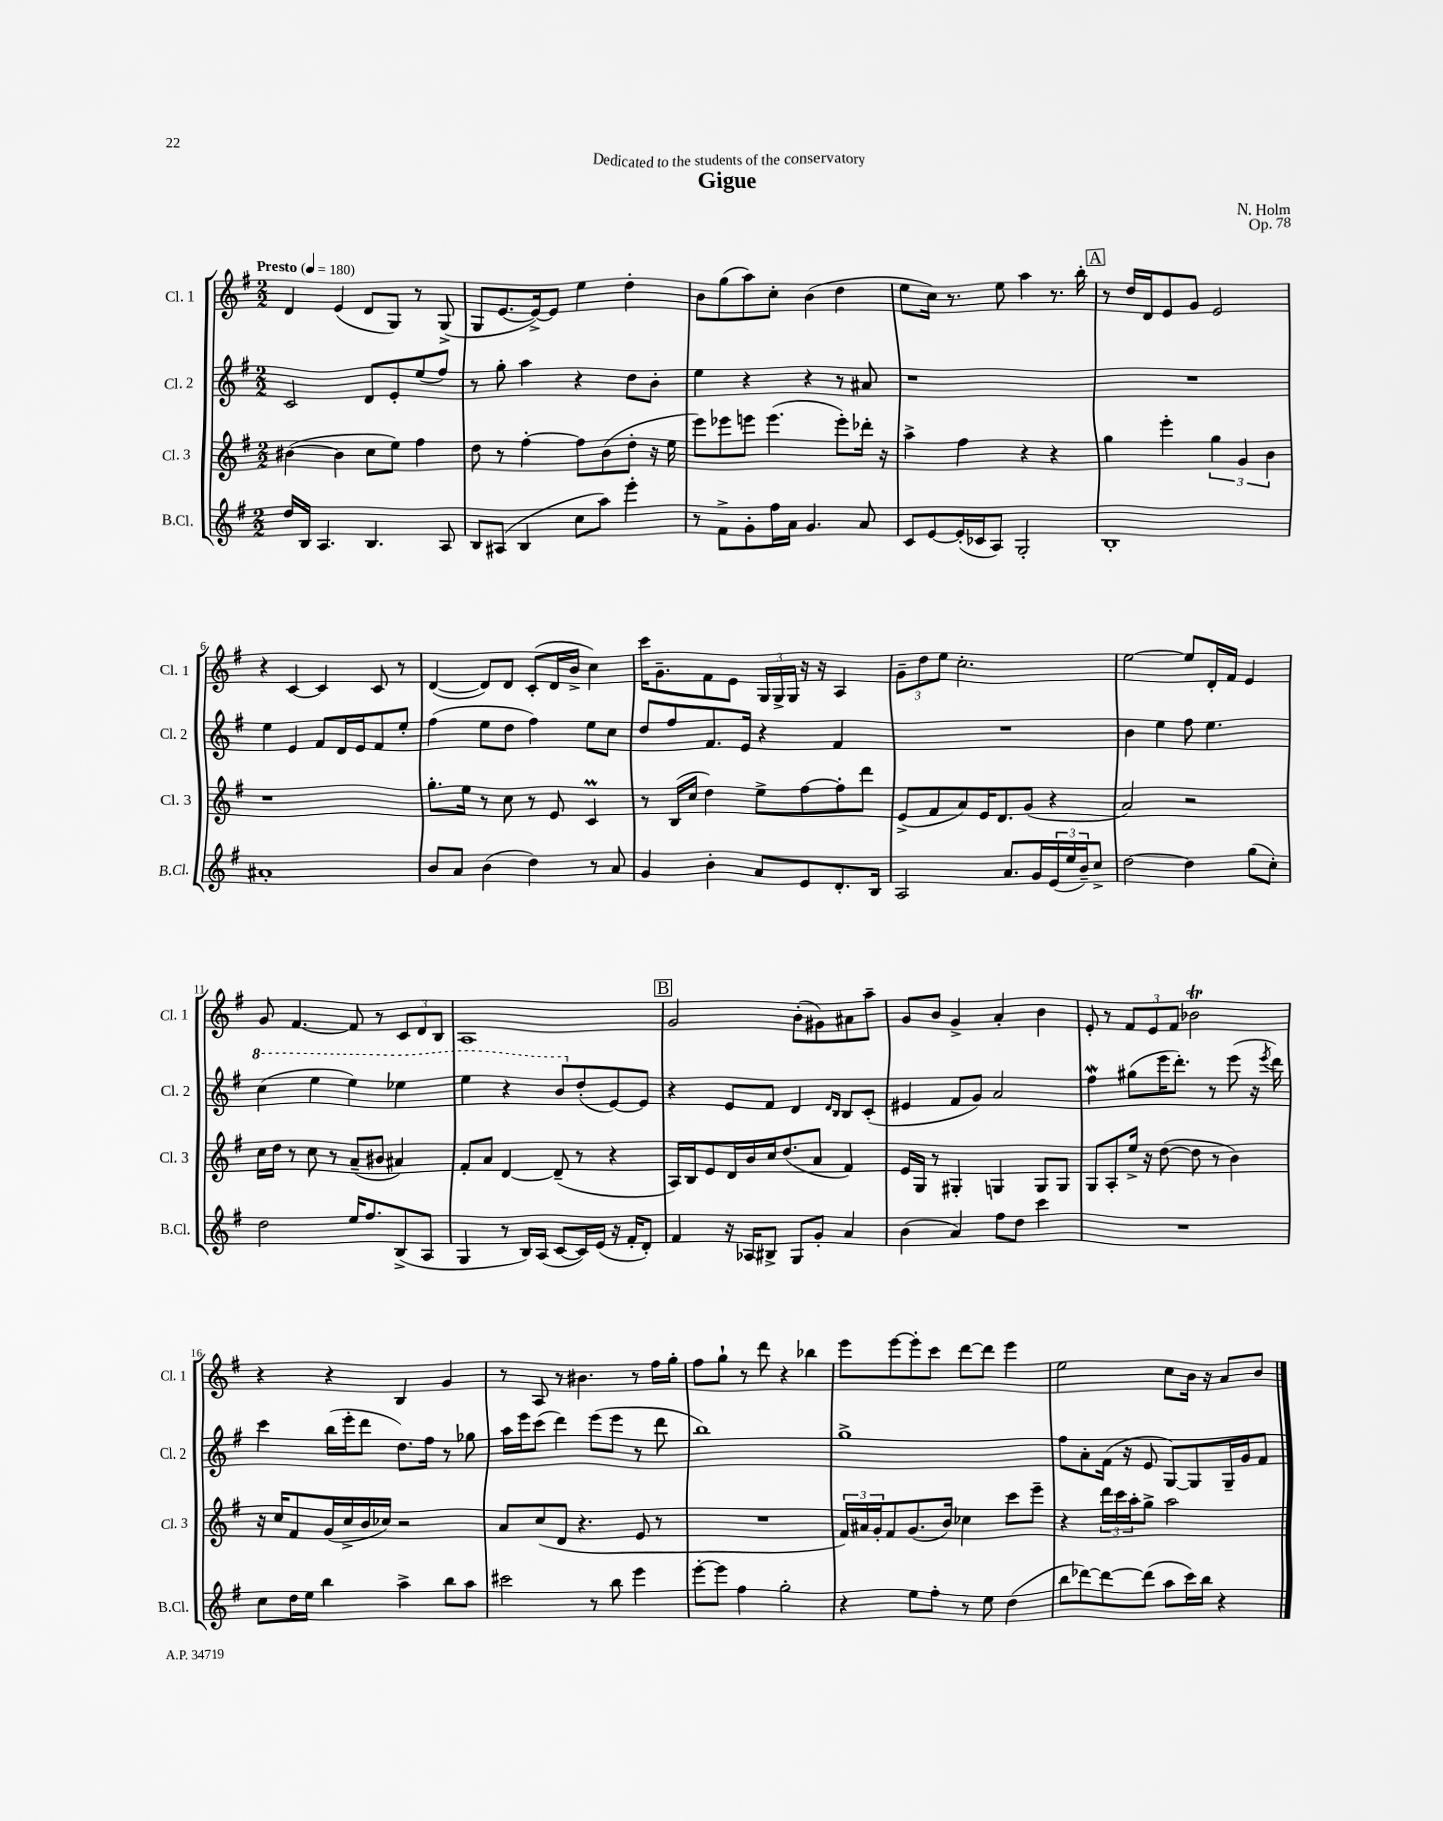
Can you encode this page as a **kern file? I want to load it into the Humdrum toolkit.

**kern	**kern	**kern	**kern
*staff4	*staff3	*staff2	*staff1
*clefG2	*clefG2	*clefG2	*clefG2
*k[f#]	*k[f#]	*k[f#]	*k[f#]
*M2/2	*M2/2	*M2/2	*M2/2
*MM180	*MM180	*MM180	*MM180
16dd	([4b#	2c	4d
16B	.	.	.
4.A	.	.	.
.	4b#]	.	(4e
4.B	8cc	8d	8d
.	8ee)	8e'	8G)
.	4ff#	(8ee	8r
8A	.	8ff#)	(8G^
=	=	=	=
8B	8dd	8r	8G
(8A#	8r	8gg'	[8.e
4B	[4ff#'	4aa	.
.	.	.	16e^_)
.	.	.	8e]
8cc	8ff#]	4r	4ee
8aa)	(8b	.	.
4eee'	8dd'	8dd	4dd'
.	16r	8b'	.
.	16ee	.	.
=	=	=	=
8r	8eee)	4ee	8b
8f#^	8eee-	.	(8gg
8g'	8eee	4r	8aa)
16ff#	(4.eee	.	8cc'
16a	.	.	.
4.g	.	4r	(4b
.	8eee')	8r	4dd
8a	16ddd-'	8a#	.
.	16r	.	.
=	=	=	=
8c	4aa^	1r	8ee
[8e	.	.	16cc)
.	.	.	8.r
(16e']	4ff#	.	.
16c-	.	.	.
8A)	.	.	8ee
2G'	4r	.	4aa
.	4r	.	8.r
.	.	.	16bb'
=	=	=	=
1B'	4gg	1r	8r
.	.	.	16dd
.	.	.	16d
.	4eee'	.	8e
.	.	.	8g
.	6gg	.	2e
.	6g	.	.
.	6b	.	.
=	=	=	=
1a#'	1r	4ee	4r
.	.	4e	[4c
.	.	8f#	4c]
.	.	16d	.
.	.	16e	.
.	.	8f#	8c
.	.	8ee'	8r
=	=	=	=
8b	8.gg'	(4ff#	([4d
8a	.	.	.
.	16ee	.	.
(4b	8r	8ee	8d])
.	8cc	8dd	8d
4dd)	8r	4ff#)	(8c'
.	8e	.	16d
.	.	.	16b^
8r	4c	8ee	4cc)
8a	.	8cc	.
=	=	=	=
4g	8r	8dd	16ccc
.	.	.	8.g~
.	(16B	8ff#	.
.	16cc	.	.
4b'	4dd)	8.f#	8f#
.	.	.	8e
.	.	16e	.
8a	8ee^	4r	24G
.	.	.	24G^
.	.	.	24G
8e	[8ff#	.	16r
.	.	.	16r
8.d'	8ff#']	4f#	4A
.	8ddd	.	.
16B	.	.	.
=	=	=	=
2A	(8e^	1r	12g~
.	.	.	12dd
.	8f#	.	.
.	.	.	12ee
.	8a)	.	2.cc'
.	16e	.	.
.	8.d	.	.
8.a	.	.	.
.	(8g	.	.
16g	.	.	.
(24e	4r	.	.
24ee	.	.	.
24b~)	.	.	.
8cc^	.	.	.
=	=	=	=
[2dd	2a)	4b	[2ee
.	.	4ee	.
4dd]	2r	8ff#	8ee]
.	.	4.ee	16d'
.	.	.	16f#
(8gg	.	.	4e
8cc')	.	.	.
=	=	=	=
2dd	16cc	(4ccc	8g
.	16dd	.	.
.	8r	.	[4.f#
.	8cc	4eee	.
.	8r	.	.
16ee	(8a~	4eee)	8f#]
8.ff#	.	.	.
.	8b#	.	8r
(8B^	4a#)	4eee-	12c
.	.	.	12d
8A	.	.	.
.	.	.	12B
=	=	=	=
4G	8f#'	4eee	1A
.	8a	.	.
8r	[4d	4r	.
16B)	.	.	.
(16A	.	.	.
[8c	(8d~]	8bb	.
16c])	8r	(8dd'	.
(16e	.	.	.
16r	4r	[8e)	.
16f#'	.	.	.
8d')	.	8e]	.
=	=	=	=
4f#	16A)	4r	2g
.	16B	.	.
.	8e	.	.
16r	16d	8e	.
16A-	16b	.	.
8B#^	16cc	8f#	.
.	(8.dd	.	.
8G	.	4d	(8b'
8g'	8a	.	8g#)
.	.	16qqd	.
.	.	16qqB	.
4a	4f#)	8B	8a#
.	.	(8c'	8aa~
=	=	=	=
(4b	16e	4e#	8g
.	16G	.	.
.	8r	.	8b
4a)	4G#'	8f#	4g^
.	.	8g)	.
8ff#	4G	2a	4a'
8dd	.	.	.
4ccc	8G	.	4b
.	8G	.	.
=	=	=	=
1r	8G	4ff#	8e'
.	8A'	.	8r
.	16ee^	(8gg#	12f#
.	16r	.	.
.	.	.	12e
.	([8dd	16eee	.
.	.	.	12f#
.	.	8.ddd')	.
.	8dd]	.	2b-
.	8r	8r	.
.	4b)	(8eee	.
.	.	16r	.
.	.	8qeee	.
.	.	16ddd)	.
=	=	=	=
8cc	16r	4ccc	4r
.	16cc	.	.
16dd	8f#	.	.
16ee	.	.	.
4bb	(16g	(16bb	4r
.	16cc^	16eee'	.
.	16b	8ddd	.
.	16cc-)	.	.
4aa^	2r	8.dd)	4B
.	.	16ff#	.
8bb	.	8r	4g
8aa	.	8gg-	.
=	=	=	=
2ccc#	8a	16aa	8r
.	.	16eee	.
.	(8cc	(8ccc	8A
.	8d	4ddd)	8r
.	4.r	.	4.b#
8r	.	(8eee	.
8bb	.	8eee	.
4eee	8e	8r	8r
.	8r	8ddd	16ff#
.	.	.	16gg'
=	=	=	=
[8eee'	1r	1bb)	8ff#
8eee]	.	.	8gg`
4ff#	.	.	8r
.	.	.	8ddd
2gg'	.	.	4r
.	.	.	4bb-
=	=	=	=
4r	24f#)	1gg^	8eee
.	24a#	.	.
.	24g'	.	.
.	8f#	.	[8eee
8ee	(8.g	.	8eee']
8ff#'	.	.	8ccc
.	16b)	.	.
8r	4cc-	.	[8ddd
8ee	.	.	8ddd]
(4dd	8ccc	.	4eee
.	8eee~	.	.
=	=	=	=
8bb	4r	8ff#	2ee
[8ddd-)	.	8a'	.
8ddd-_	24ddd	(16f#	.
.	24ccc	.	.
.	.	16r	.
.	24aa'	.	.
(8ddd-]	8gg^	8e	.
8aa	2aa	[8G)	8cc
16ccc)	.	8G]	16b
16bb	.	.	16r
4r	.	16G~	8a
.	.	16g	.
.	.	8f#	8b
==	==	==	==
*-	*-	*-	*-
